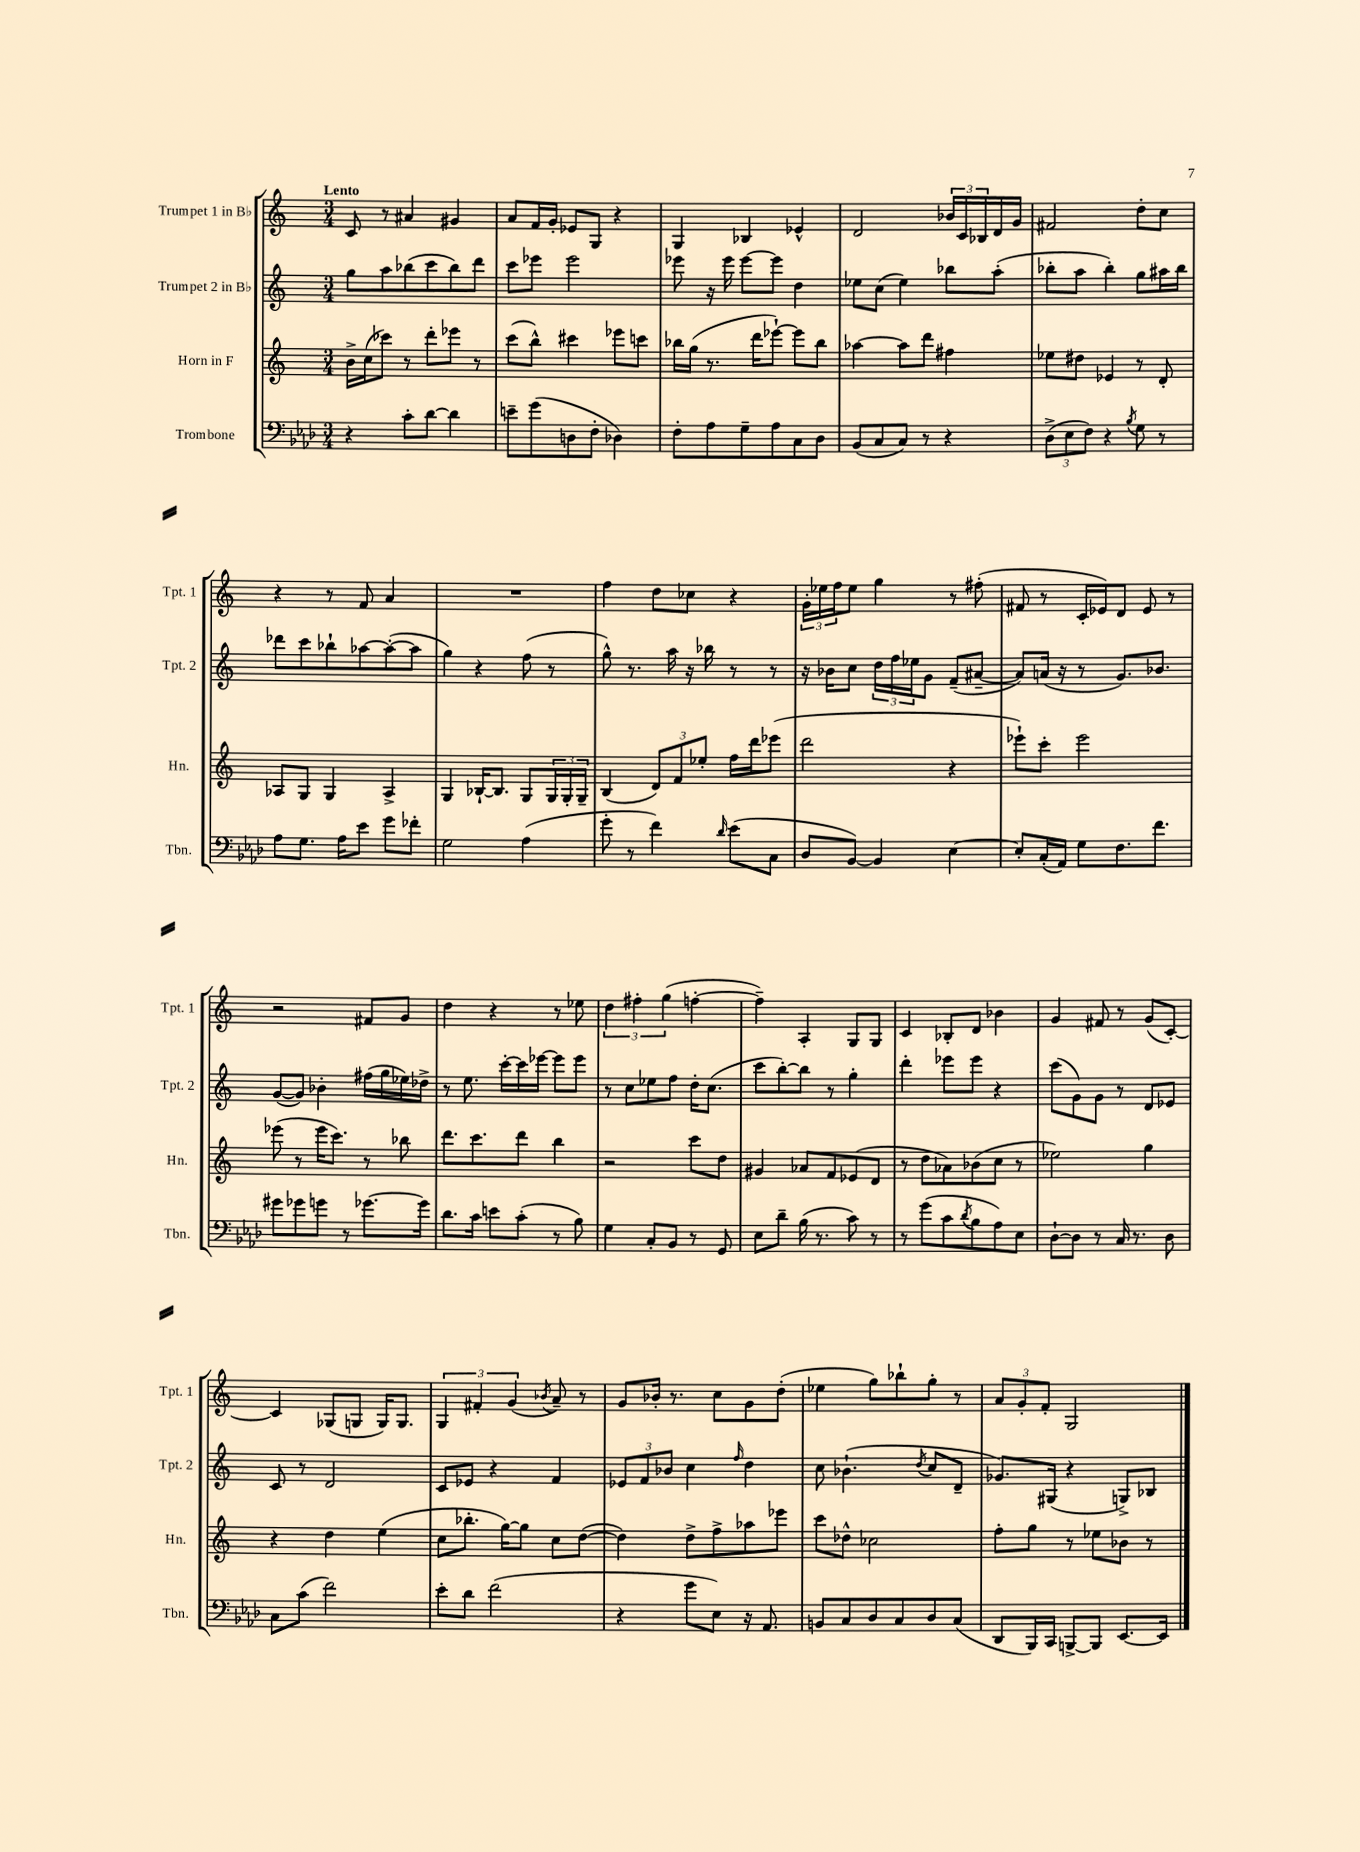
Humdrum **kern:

**kern	**kern	**kern	**kern
*part4	*part3	*part2	*part1
*staff4	*staff3	*staff2	*staff1
*I"Trombone	*I"Horn in F	*I"Trumpet 2 in B♭	*I"Trumpet 1 in B♭
*I'Tbn.	*I'Hn.	*I'Tpt. 2	*I'Tpt. 1
*clefF4	*clefG2	*clefG2	*clefG2
*k[b-e-a-d-]	*k[]	*k[]	*k[]
*M3/4	*M3/4	*M3/4	*M3/4
=1	=1	=1	=1
!	!	!	!LO:TX:a:B:t=Lento
4r	16b^\LL	8gg\L	8c/
.	(16cc\J	.	.
.	8ccc-X\J)	8aa\	8r
8c'\L	8r	(8bb-X\	4a#X/
[8d-\J	8ddd'\L	8ccc\	.
4d-\]	8eee-X\J	8bb-\)	4g#X/
.	8r	8ddd\J	.
=2	=2	=2	=2
8en~\L	(8ccc\L	8ccc\L	8a/L
(8g\	8bb^^\J)	8eee-X\J	16f/L
.	.	.	16g'/JJ
8Dn\	4ccc#X\	2eee-\	8e-X/L
8F'\J	.	.	8G/J
4D-X\)	8eee-X\L	.	4r
.	8cccn\J	.	.
=3	=3	=3	=3
8F'\L	16bb-X\LL	8eee-X\	4G/
.	(16gg\JJ	.	.
8A-\	8.r	16r	.
.	.	16eee-\	.
8G~\	.	[8eee-\L	4B-X/
.	16ddd\KL	.	.
8A-\	[8eee-X`\J)	8eee-\J]	.
8C\	8eee-\L]	4dd\	4e-X^^/
8D-\J	8bb-\J	.	.
=4	=4	=4	=4
(8BB-/L	[4aa-X\	8ee-X\L	2d/
8C/	.	(8cc\J	.
8C/J)	8aa-\L]	4ee-\)	.
8r	8ddd\J	.	.
4r	4ff#X\	8bb-X\L	24b-X/LL
.	.	.	24c/
.	.	.	24B-X/
.	.	(8aa'\J	16d/
.	.	.	16g/JJ
=5	=5	=5	=5
(12D-^\L	8ee-X\L	8bb-X'\L	2f#X/
12E-\	.	.	.
.	8dd#X\J	8aa\J	.
12F\J)	.	.	.
4r	4e-X/	4bb-'\)	.
8qB-/	.	.	.
8G\	8r	8gg\L	8dd'\L
8r	8d'/	16aa#X\L	8cc\J
.	.	16bb-\JJ	.
!!LO:LB:g=z
=6	=6	=6	=6
8A-\L	8A-X/L	8ddd-X\L	4r
8.G\J	8G/J	8ccc\	.
.	4G/	8bb-X`\	8r
16A-\KL	.	.	.
8e-\J	.	[8aa-X\	8f/
8g\L	4A-^/	(8aa-'\_	4a/
8f-X'\J	.	8aa-\J]	.
=7	=7	=7	=7
2G\	4G/	4gg\)	2.r
.	[16B-X`/KL	4r	.
.	8.B-/J]	.	.
(4A-\	8G/L	(8ff\	.
.	24G/L	8r	.
.	24G'/	.	.
.	24G~/JJ	.	.
=8	=8	=8	=8
8g'\	(4B/	8gg^^\)	4ff\
8r	.	8.r	.
4f\)	12d/L)	.	8dd\L
.	.	16aa\	.
.	12f/	.	.
.	.	16r	8cc-X\J
.	12ee-X'/J	.	.
.	.	16bb-X\	.
16qqd-/	.	.	.
(8e-\L	16ff\LL	8r	4r
.	16ddd\J	.	.
8C\J	(8eee-X\J	8r	.
=9	=9	=9	=9
8D-/L	2ddd\	16r	24g'\LL
.	.	.	24ee-X\
.	.	16b-X\KL	.
.	.	.	24ff\J
[8BB-/J)	.	8cc\J	8ee-\J
4BB-/]	.	24dd\LL	4gg\
.	.	24ff\	.
.	.	24ee-X\J	.
.	.	8g\J	.
[4E-\	4r	(8f~/L	8r
.	.	[8a#X~/J	(8ff#X'\
=10	=10	=10	=10
8E-'/L]	8eee-X`\L)	8a#/L])	8f#X/
(16C'/L	8ccc'\J	(16an/Jk	8r
16AA-/JJ)	.	16r	.
8G\L	2eee-\	8r	16c'/LL
.	.	.	16e-X/J)
8.F\	.	8.g/L)	8d/J
.	.	.	8e-/
8.f\J	.	8.b-X/J	.
.	.	.	8r
!!LO:LB:g=z
=11	=11	=11	=11
8g#X\L	(8eee-X\	([8g/L	2r
8g-X\	8r	8g/J])	.
8gn\J	16eee-\KL	4b-X'\	.
.	8.ccc\J)	.	.
8r	.	.	.
[8.g-X\L	8r	(16ff#X\LL	8f#X/L
.	.	16gg\	.
.	8bb-X\	16ee-X\)	8g/J
16g-\Jk]	.	16dd-X^\JJ	.
=12	=12	=12	=12
8.d-\L	8.ddd\L	8r	4dd\
.	.	8.ee\	.
16c\Jk	8.ccc\	.	.
8en\L	.	.	4r
.	.	[16ccc'\LL	.
(8c'\J	8ddd\J	16ccc\]	.
.	.	[16eee-X\JJ	.
8r	4bb\	8eee-\L]	8r
8B-\)	.	8eee-\J	8ee-X\
=13	=13	=13	=13
4G\	2r	8r	6dd\
.	.	8cc\L	.
.	.	.	6ff#X'\
8C'/L	.	8ee-X\	.
.	.	.	(6gg\
8BB-/J	.	8ff\J	.
8r	8ccc\L	16dd'\KL	[4ffn'\
.	.	(8.cc\J	.
8GG/	8dd\J	.	.
=14	=14	=14	=14
8E-\L	4g#X/	8ccc\L	4ff~\])
8d-~\J	.	[8bb'\)	.
(16B-\	8a-X/L	8bb\J]	4A'/
8.r	.	.	.
.	8f/	8r	.
8c\)	(8e-X/	4gg'\	8G/L
8r	8d/J	.	8G/J
=15	=15	=15	=15
8r	8r	4ddd'\	4c/
(8g\L	8dd\L	.	.
8c\	8a-X\)	8eee-X\L	8B-X'/L
8qd-/	.	.	.
8B-\	(8b-X\	8eee-\J	8d/J
8A-\)	8cc\J	4r	4b-X\
8E-\J	8r	.	.
=16	=16	=16	=16
[8D-`\L	2ee-X\)	(8ccc\L	4g/
8D-\J]	.	8g\)	.
8r	.	8g\J	8f#X/
16C/	.	8r	8r
8.r	.	.	.
.	4gg\	8d/L	(8g/L
8D-\	.	8e-X/J	[8c'/J)
!!LO:LB:g=z
=17	=17	=17	=17
8C\L	4r	8c/	4c/]
(8c\J	.	8r	.
2f\)	4dd\	2d/	(8G-X/L
.	.	.	8Gn/J
.	(4ee\	.	16G/KL)
.	.	.	8.G/J
=18	=18	=18	=18
8e-'\L	8cc\L	8c/L	6G/
8d-\J	8.bb-X'\J	8e-X/J	.
.	.	.	6f#X'/
(2f\	.	4r	.
.	[16gg\KL)	.	.
.	.	.	(6g/
.	8gg\J]	.	.
.	.	.	8qb-X/
.	8cc\L	4f/	8a~/)
.	([8dd\J	.	8r
=19	=19	=19	=19
4r	4dd\])	12e-X/L	8g/L
.	.	12f/	.
.	.	.	16b-X'/Jk
.	.	12b-X/J	.
.	.	.	8.r
8g\L	8dd^\L	4cc\	.
8E-\J)	8ff^\	.	8cc\L
.	.	16qqff/	.
16r	8aa-X\	4dd\	8g\
8.AA-/	.	.	.
.	8eee-X\J	.	(8dd'\J
=20	=20	=20	=20
8BBn/L	8ccc\L	8cc\	4ee-X\
8C/	8dd-X^^\J	(4.b-X`\	.
8D-/	2cc-X\	.	8gg\L)
8C/	.	.	8bb-X`\
.	.	8qdd/	.
8D-/	.	8cc/L	8gg'\J
(8C/J	.	8d~/J	8r
=21	=21	=21	=21
8DD-/L	8ff'\L	8.g-X/L)	12a/L
.	.	.	12g'/
16BBB-/L)	8gg\J	.	.
.	.	.	12f'/J
16CC/JJ	.	(16G#X/Jk	.
[8BBBn^/L	8r	4r	2G/
8BBB/J]	8ee-X\L	.	.
[8.EE-/L	8b-X\J	8Gn^/L)	.
.	8r	8B-X/J	.
16EE-/Jk]	.	.	.
==	==	==	==
*-	*-	*-	*-
